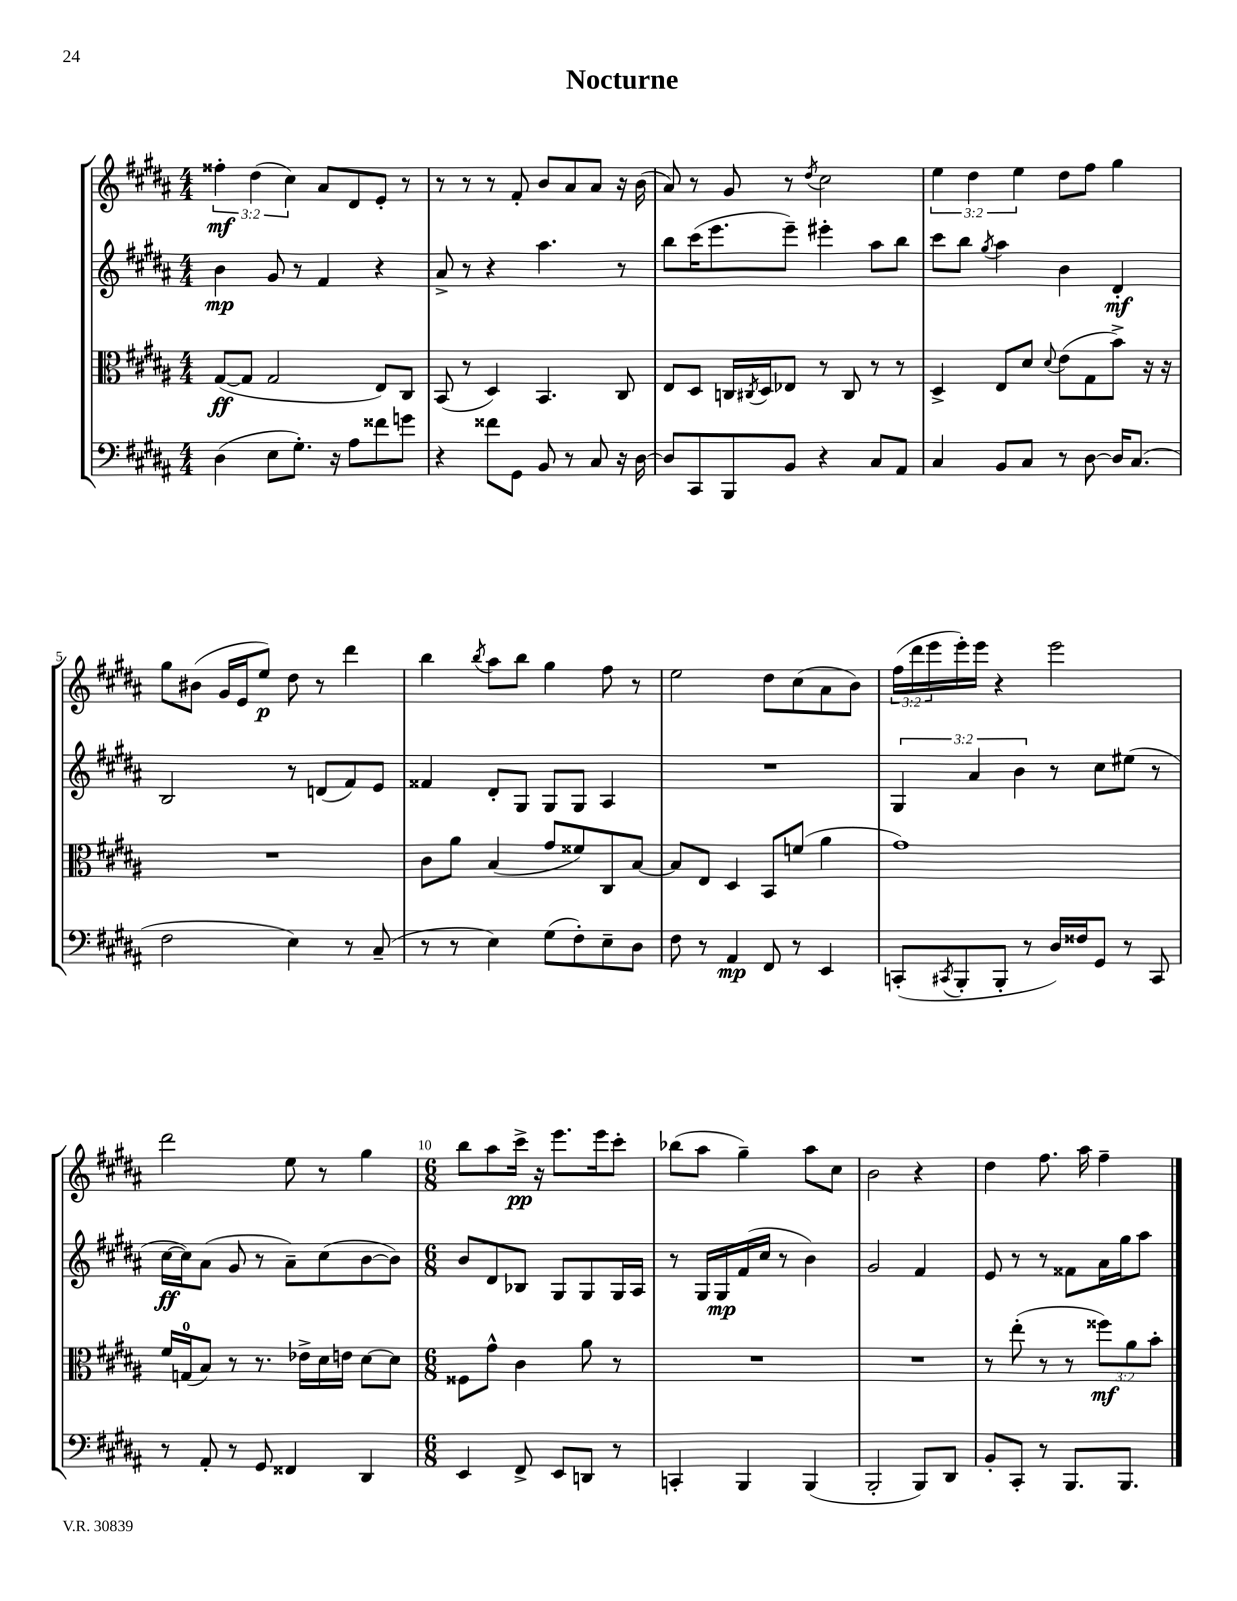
\header { title = "Nocturne" }
<<
\new StaffGroup <<
\new Staff = "s0" {
    \clef treble \key b \major \numericTimeSignature \time 4/4 \override Staff.TupletNumber.text = #tuplet-number::calc-fraction-text
    \tuplet 3/2 { fisis''4-.\mf dis''4( cis''4) } ais'8 dis'8 e'8-. r8 |
    r8 r8 r8 fis'8-. b'8 ais'8 ais'8 r16 b'16( |
    ais'8) r8 gis'8 r8 \acciaccatura { dis''8 } cis''2 |
    \tuplet 3/2 { e''4 dis''4 e''4 } dis''8 fis''8 gis''4 |
    gis''8 bis'8( gis'16 e'16 e''8\p) dis''8 r8 dis'''4 |
    b''4 \acciaccatura { b''8 } ais''8 b''8 gis''4 fis''8 r8 |
    e''2 dis''8 cis''8( ais'8 b'8) |
    \tuplet 3/2 { fis''16( dis'''16 e'''16 } e'''16-.) e'''16 r4 e'''2 |
    dis'''2 e''8 r8 gis''4 |
    \numericTimeSignature \time 6/8 b''8 ais''8 cis'''16->\pp r16 e'''8. e'''16 cis'''8-. |
    bes''8( ais''8 gis''4--) ais''8 cis''8 |
    b'2 r4 |
    dis''4 fis''8. ais''16 fis''4-- \bar "|." |
}
\new Staff = "s1" {
    \clef treble \key b \major \numericTimeSignature \time 4/4 \override Staff.TupletNumber.text = #tuplet-number::calc-fraction-text
    b'4\mp gis'8 r8 fis'4 r4 |
    ais'8-> r8 r4 ais''4. r8 |
    b''8 cis'''16( e'''8. e'''8--) eis'''4-. ais''8 b''8 |
    cis'''8 b''8 \acciaccatura { gis''8 } ais''4 b'4 dis'4-.\mf |
    b2 r8 d'8( fis'8) e'8 |
    fisis'4 dis'8-. gis8 gis8 gis8 ais4 |
    R1 |
    \tuplet 3/2 { gis4 ais'4 b'4 } r8 cis''8 eis''8( r8 |
    cis''16~\ff cis''16) ais'8( gis'8 r8 ais'8--) cis''8( b'8~ b'8) |
    \numericTimeSignature \time 6/8 b'8 dis'8 bes8 gis8 gis8 gis16 ais16 |
    r8 gis16 gis16\mp fis'16( cis''16 r8 b'4) |
    gis'2 fis'4 |
    e'8 r8 r8 fisis'8 ais'16 gis''16 ais''8 \bar "|." |
}
\new Staff = "s2" {
    \clef alto \key b \major \numericTimeSignature \time 4/4 \override Staff.TupletNumber.text = #tuplet-number::calc-fraction-text
    gis8~\ff( gis8 gis2 e8) cis8 |
    b,8( r8 dis4) b,4. cis8 |
    e8 dis8 c16 \acciaccatura { cis8 } dis16 ees8 r8 cis8 r8 r8 |
    dis4-> e8 dis'8 \appoggiatura { dis'8 } e'8( gis8 b'8->) r16 r16 |
    R1 |
    cis'8 ais'8 b4( gis'8 fisis'8) cis8 b8~ |
    b8 e8 dis4 b,8 f'8( ais'4 |
    gis'1) |
    fis'16 g16-0( b8) r8 r8. ees'16-> dis'16 e'16 dis'8~ dis'8 |
    \numericTimeSignature \time 6/8 fisis8 gis'8-^ cis'4 ais'8 r8 |
    R2. |
    R2. |
    r8 e''8-.( r8 r8 \tuplet 3/2 { fisis''8\mf) ais'8 b'8-. } \bar "|." |
}
\new Staff = "s3" {
    \clef bass \key b \major \numericTimeSignature \time 4/4
    dis4( e8 gis8.-.) r16 ais8 fisis'8 g'8 |
    r4 fisis'8 gis,8 b,8 r8 cis8 r16 dis16~ |
    dis8 cis,8 b,,8 b,8 r4 cis8 ais,8 |
    cis4 b,8 cis8 r8 dis8~ dis16 cis8.( |
    fis2 e4) r8 cis8--( |
    r8 r8 e4) gis8( fis8-.) e8-- dis8 |
    fis8 r8 ais,4\mp fis,8 r8 e,4 |
    c,8-.( \acciaccatura { cis,8 } b,,8-. b,,8-. r8 dis16) fisis16 gis,8 r8 cis,8 |
    r8 ais,8-. r8 gis,8 fisis,4 dis,4 |
    \numericTimeSignature \time 6/8 e,4 fis,8-> e,8 d,8 r8 |
    c,4-. b,,4 b,,4( |
    b,,2-. b,,8) dis,8 |
    b,8-. cis,8-. r8 b,,8. b,,8. \bar "|." |
}
>>
>>
\layout { \context { \Score \override BarNumber.break-visibility = ##(#f #t #t) barNumberVisibility = #(every-nth-bar-number-visible 5) } }
